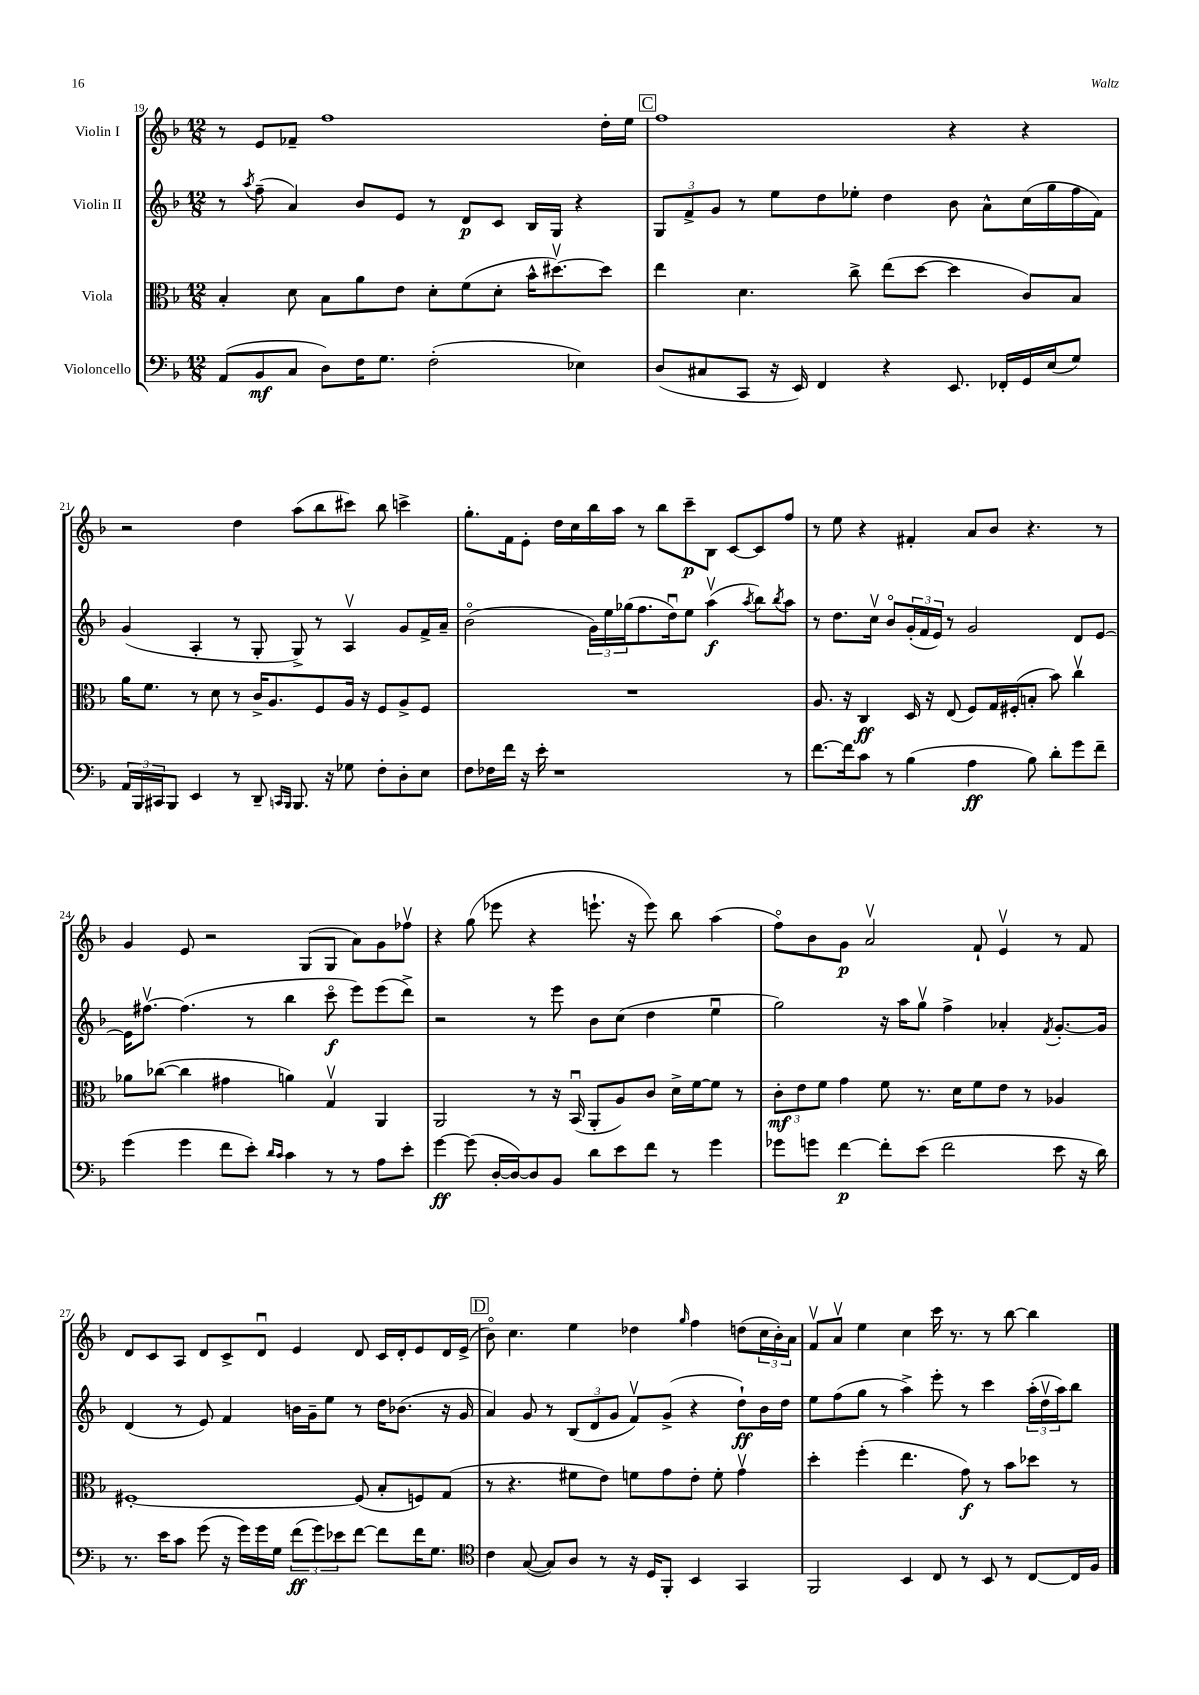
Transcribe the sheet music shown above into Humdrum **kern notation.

**kern	**kern	**kern	**kern
*staff4	*staff3	*staff2	*staff1
*clefF4	*clefC3	*clefG2	*clefG2
*k[b-]	*k[b-]	*k[b-]	*k[b-]
*M12/8	*M12/8	*M12/8	*M12/8
(8AA	4B-'	8r	8r
.	.	8qaa	.
8BB-	.	(8ff~	8e
8C	8d	4a)	8f-~
8D)	8B-	.	1ff
16F	8a	8b-	.
8.G	.	.	.
.	8e	8e	.
(2F'	8d'	8r	.
.	(8f	8d	.
.	8d'	8c	.
.	16b-^^	16B-	.
.	[8.dd#v)	16G	.
4E-)	.	4r	.
.	8dd#]	.	16dd'
.	.	.	16ee
=	=	=	=
(8D	4ee	12G	1ff
.	.	12f^	.
8C#	.	.	.
.	.	12g	.
8CC	4.d	8r	.
16r	.	8ee	.
16EE)	.	.	.
4FF	.	8dd	.
.	8cc^	8ee-'	.
4r	(8ee	4dd	.
.	[8dd	.	.
8.EE	4dd]	8b-	4r
.	.	8a^^	.
16FF-'	.	.	.
16GG	8c)	(16cc	4r
(16E	.	16gg	.
8G)	8B-	16ff	.
.	.	16f)	.
=	=	=	=
24AA	16a	(4g	2r
24BBB-	.	.	.
.	8.f	.	.
24CC#	.	.	.
8BBB-	.	.	.
4EE	8r	4A'	.
.	8d	.	.
8r	8r	8r	4dd
8DD~	16c^	8G'	.
.	8.A	.	.
16qqCC	.	.	.
16qqBBB-	.	.	.
8.BBB-	.	8G^)	(8aa
.	8F	8r	8bb-
16r	.	.	.
8G-	16A	4Av	8ccc#)
.	16r	.	.
8F'	8F	.	8bb-
8D'	8A^	8g	4ccc^
8E	8F	16f^	.
.	.	16a~	.
=	=	=	=
8F	1.r	(2b-o	8.gg'
16F-	.	.	.
16f	.	.	16f
16r	.	.	8e'
16e'	.	.	.
1r	.	.	16dd
.	.	.	16cc
.	.	24g)	16bb-
.	.	24ee	.
.	.	.	16aa
.	.	(24gg-	.
.	.	8.ff	8r
.	.	.	8bb-
.	.	16ddu)	.
.	.	8ee	8ccc~
.	.	(4aav	8B-
.	.	.	[8c
.	.	8qaa	.
.	.	8bb-)	8c]
.	.	8qbb-	.
8r	.	8aa	8ff
=	=	=	=
[8.f	8.A	8r	8r
.	.	8.dd	8ee
16f]	16r	.	.
8c	4C	.	4r
.	.	16ccv	.
8r	.	8b-o	.
(4B-	16D	(24g'	4f#'
.	.	24f	.
.	16r	.	.
.	.	24e)	.
.	(8E	8r	.
4A	8F)	2g	8a
.	16G	.	8b-
.	(16F#'	.	.
8B-)	8B'	.	4.r
8d'	8b-)	.	.
8g	4ccv	8d	.
8f~	.	[8e	8r
=	=	=	=
(4g	8a-	16e]	4g
.	.	[8.ff#v	.
.	([8cc-	.	.
4g	4cc-]	(4.ff#]	8e
.	.	.	2r
8f	4g#	.	.
8e')	.	8r	.
16qqd	.	.	.
16qqc	.	.	.
4c	4a)	4bb-	.
.	.	.	(8G
8r	4Gv	8ccco	8G
8r	.	8eee)	8a)
8A	4AA	(8eee	8g
8e'	.	8ddd^)	8ff-v
=	=	=	=
[4g	2AA	2r	4r
(8g]	.	.	(8gg
[16D'	.	.	8eee-
16D_)	.	.	.
8D]	8r	8r	4r
8BB-	16r	8eee	.
.	(16BB-u	.	.
8d	8AA'	8b-	8.eee`
8e	8A)	(8cc	.
.	.	.	16r
8f	8c	4dd	8eee)
8r	16d^	.	8bb-
.	[16f	.	.
4g	8f]	4eeu	(4aa
.	8r	.	.
=	=	=	=
8g-	12c'	2gg)	8ffo)
.	12e	.	.
8g	.	.	8b-
.	12f	.	.
[4f	4g	.	8g
.	.	.	2av
8f']	8f	16r	.
.	.	16aa	.
(8e	8.r	8ggv	.
2f	.	4ff^	.
.	16d	.	.
.	8f	.	8f`
.	8e	4a-'	4ev
.	8r	.	.
.	.	8qf	.
8e	4A-	[8.g'	8r
16r	.	.	8f
16d)	.	16g]	.
=	=	=	=
8.r	[1F#'	(4d	8d
.	.	.	8c
16e	.	.	.
8c	.	8r	8A
(8g	.	8e)	8d
16r	.	4f	8c^
16g)	.	.	.
16g	.	.	8du
16G	.	.	.
(12f	.	16b	4e
.	.	16g~	.
12g)	.	.	.
.	.	8ee	.
12e-	.	.	.
[8f	(8F#]	8r	8d
8f]	8B-'	16dd	16c
.	.	(8.b-	16d'
16f	8F)	.	8e
8.G	.	.	.
.	(8G	16r	16d
.	.	16g	(16e^
=	=	=	=
*clefC4	*	*	*
4c	8r	4a)	8b-o)
.	4.r	.	4.cc
([8G	.	8g	.
8G])	.	8r	.
8A	8f#	(12B-	4ee
.	.	12d	.
8r	8e)	.	.
.	.	12g	.
16r	8f	8fv)	4dd-
16D	.	.	.
8FF'	8g	(8g^	.
.	.	.	16qqgg
4BB-	8e'	4r	4ff
.	8f'	.	.
4GG	4gv	8dd`)	(8dd
.	.	16b-	24cc
.	.	.	24b-')
.	.	16dd	.
.	.	.	24a
=	=	=	=
2FF	4dd'	8ee	8fv
.	.	(8ff	8av
.	(4ff'	8gg	4ee
.	.	8r	.
4BB-	4.ee	4aa^)	4cc
8C	.	8eee'	16ccc
.	.	.	8.r
8r	8g)	8r	.
8BB-	8r	4ccc	8r
8r	8b-	.	[8bb-
[8C	8dd-	(24aa'	4bb-]
.	.	24ddv	.
.	.	24aa)	.
16C]	8r	8bb-	.
16F	.	.	.
==	==	==	==
*-	*-	*-	*-
